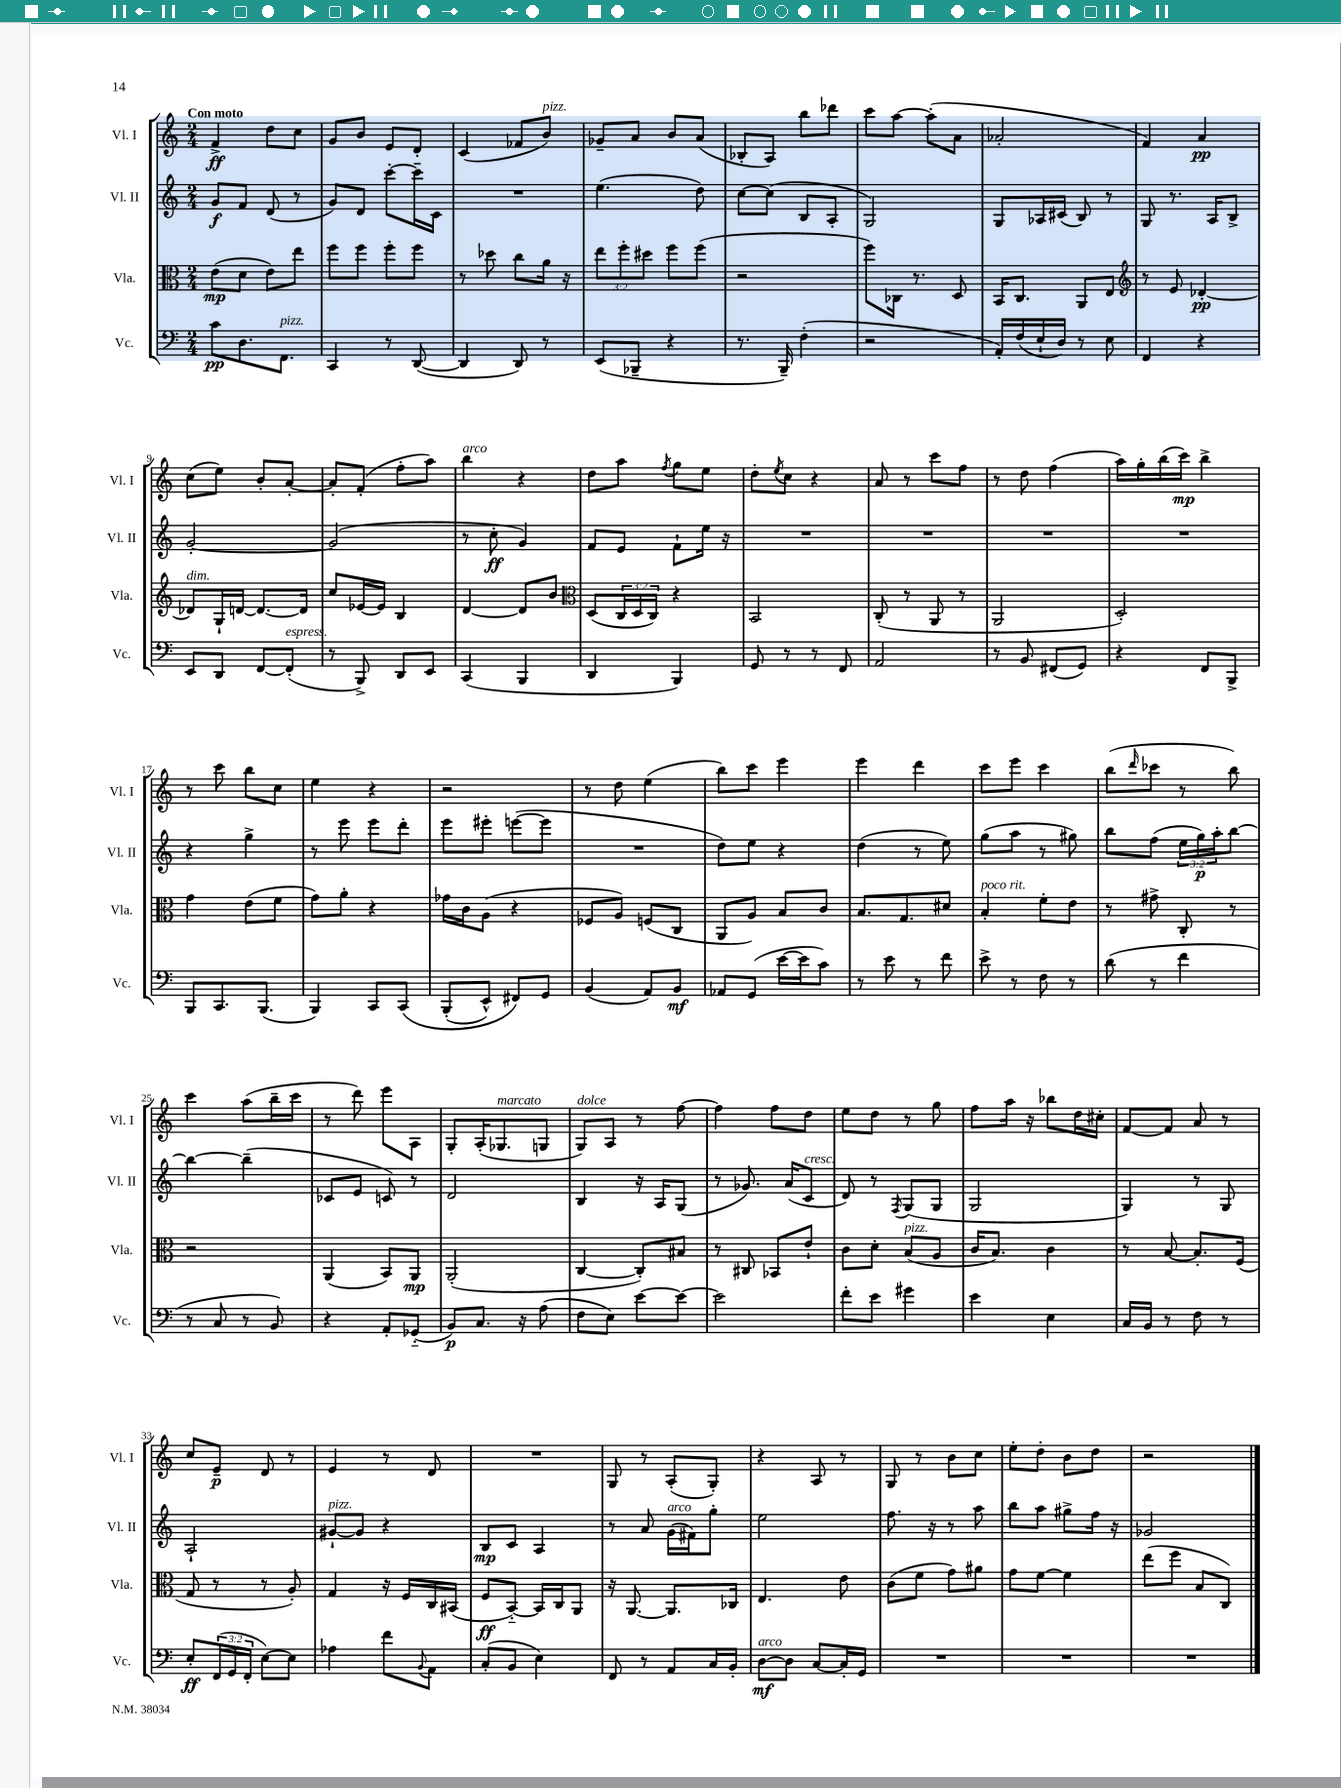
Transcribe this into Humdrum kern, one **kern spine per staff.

**kern	**kern	**kern	**kern
*staff4	*staff3	*staff2	*staff1
*clefF4	*clefC3	*clefG2	*clefG2
*k[]	*k[]	*k[]	*k[]
*M2/4	*M2/4	*M2/4	*M2/4
8c	(8e	8g	4f^
8.D	8d	8f	.
.	8e)	(8d	8dd
8.FF	.	.	.
.	8ee	8r	8cc
=	=	=	=
4CC	8ff	8g)	8g
.	8ff	8d	8b
8r	8ff'	[8ccc'	8e
([8DD	8ff	16ccc~]	8d'
.	.	16c	.
=	=	=	=
4DD]	8r	2r	(4c
.	8dd-	.	.
8DD)	8cc	.	8f-
8r	16a	.	8b)
.	16r	.	.
=	=	=	=
(8EE	12ee	(4.ee	8g-~
.	12ff'	.	.
8BBB-~	.	.	8a
.	12dd#	.	.
4r	8ff	.	8b
.	(8ff	8dd)	(8a
=	=	=	=
8.r	2r	[8cc	8B-'
.	.	(8cc]	8A)
16BBB~)	.	.	.
(4F'	.	8B	8bb
.	.	8A'	8ddd-
=	=	=	=
2r	8ff)	2G)	8ccc
.	16C-	.	[8aa
.	8.r	.	.
.	.	.	(8aa']
.	8D	.	8a
=	=	=	=
16AA')	16BB	8G	2a-'
(16F	8.C	.	.
16E`	.	16A-	.
16D)	.	(16c#	.
8r	8AA	8B)	.
8E	8E	8r	.
=	=	=	=
*	*clefG2	*	*
4FF	8r	8G	4f)
.	8e	8.r	.
4r	[4d-'	.	4a
.	.	16A	.
.	.	8B^	.
=	=	=	=
8EE	8d-]	[2g'	(8cc
8DD	16G`	.	8ee)
.	[16d	.	.
[8FF	8.d_	.	8b'
(8FF']	.	.	[8a'
.	16d]	.	.
=	=	=	=
8r	8cc	(2g]	8a']
8BBB^)	[16e-	.	(8f'
.	16e-]	.	.
8DD	4B	.	8ff'
8EE	.	.	8aa)
=	=	=	=
(4CC	[4d	8r	4bb
.	.	8cc'	.
4BBB	8d]	4g)	4r
.	8b	.	.
=	=	=	=
*	*clefC3	*	*
4DD	(8D	8f	8dd
.	24C	8e	8aa
.	24D	.	.
.	24C)	.	.
.	.	.	8qff
4BBB)	4r	8f`	8gg
.	.	16ee	8ee
.	.	16r	.
=	=	=	=
8GG	2BB	2r	8dd'
.	.	.	8qee
8r	.	.	8cc
8r	.	.	4r
8FF	.	.	.
=	=	=	=
2AA	(8C'	2r	8a
.	8r	.	8r
.	8AA	.	8ccc
.	8r	.	8ff
=	=	=	=
8r	2AA	2r	8r
8BB	.	.	8dd
(8FF#	.	.	(4ff
8GG)	.	.	.
=	=	=	=
4r	2D')	2r	16aa)
.	.	.	16gg'
.	.	.	(16bb
.	.	.	16ccc)
8FF	.	.	4bb^
8BBB^	.	.	.
=	=	=	=
8BBB	4g	4r	8r
8.CC	.	.	8ccc
.	(8e	4gg^	8bb
(8.BBB	.	.	.
.	8f	.	8cc
=	=	=	=
4BBB)	8g)	8r	4ee
.	8a'	8eee	.
8CC	4r	8eee	4r
&(8CC	.	8ddd'	.
=	=	=	=
(8BBB'	16g-	8eee	2r
.	16c	.	.
8EE^^)	(8A	8eee#'	.
8FF#&)	4r	([8eee	.
8GG	.	8eee]	.
=	=	=	=
(4BB	8F-	2r	8r
.	8A)	.	8dd
8AA)	(8F	.	(4ee
8BB	8C	.	.
=	=	=	=
8AA-	8AA	8dd)	8bb)
(8GG	8A)	8ee	8ccc
[16e	8B	4r	4eee
16e]	.	.	.
8c)	8c	.	.
=	=	=	=
8r	8.B	(4dd	4eee
8e	.	.	.
.	8.G	.	.
8r	.	8r	4ddd
8f	8d#	8ee)	.
=	=	=	=
8e^	4B'	(8gg	8ccc
8r	.	8aa	8eee
8F	8f'	8r	4ccc
8r	8e	8gg#)	.
=	=	=	=
(8d	8r	8bb	(8bb
.	.	.	16qqddd
8r	8g#^	(8ff	8ccc-
4f	8C'	24ee	8r
.	.	24gg)	.
.	.	24aa'	.
.	8r	[8bb	8bb)
=	=	=	=
8r	2r	4bb_	4ccc
8C	.	.	.
8r	.	(4bb~]	(8aa
8BB)	.	.	16bb~
.	.	.	16ccc
=	=	=	=
4r	(4AA	8c-	8r
.	.	8e	8ddd)
8AA'	8BB)	8c)	8eee
(8GG-'~	8AA	8r	8A
=	=	=	=
8BB)	(2AA'	2d	8G'
8.C	.	.	(16A'
.	.	.	8.G-
16r	.	.	.
(8A	.	.	8G
=	=	=	=
8F	[4C	4B	8G)
8E)	.	.	8A
[8e	8C'])	16r	8r
.	.	16A	.
8e_	8B#	(8G	[8ff
=	=	=	=
2e]	8r	8r	4ff]
.	8C#	8.g-)	.
.	8BB-	.	8ff
.	.	(16a	.
.	8e`	8c	8dd
=	=	=	=
8f'	8c	8d)	8ee
8e	8d'	8r	8dd
.	.	8qF	.
4g#	(8B	(8G	8r
.	8A	8G	8gg
=	=	=	=
4e	16c	2G	8ff
.	8.B)	.	.
.	.	.	16aa
.	.	.	16r
4E	4c	.	8bb-
.	.	.	16dd
.	.	.	16cc#'
=	=	=	=
16C	8r	4G)	[8f
16BB	.	.	.
8r	[8B	.	8f]
8F	8.B']	8r	8a
8r	.	8G	8r
.	(16F	.	.
=	=	=	=
8E'	8G	2A`	8cc
(24FF	8r	.	8e~
24GG	.	.	.
24FF'	.	.	.
[8E)	8r	.	8d
8E]	8A')	.	8r
=	=	=	=
4A-	4G	[8g#`	4e
.	.	8g#]	.
8f	16r	4r	8r
.	16F	.	.
8qqBB	.	.	.
8AA	16C	.	8d
.	(16BB#	.	.
=	=	=	=
(8C'	8F	8B	2r
8BB	[8BB'~)	8c	.
4E)	16BB]	4A	.
.	16C	.	.
.	8AA	.	.
=	=	=	=
8FF	16r	8r	8G
.	[8.AA	.	.
8r	.	8a	8r
8AA	8.AA]	(16g	(8A'
.	.	16f#)	.
16C	.	8gg'	8G')
16BB'	16C-	.	.
=	=	=	=
[8D	4.E	2ee	4r
8D]	.	.	.
[8C	.	.	8A
16C']	8e	.	8r
16GG	.	.	.
=	=	=	=
2r	(8c	8.ff	8G
.	8f	.	8r
.	.	16r	.
.	8g)	8r	8b
.	8a#	8aa	8cc
=	=	=	=
2r	8g	8bb	8ee'
.	[8f	8aa	8dd'
.	4f]	8gg#^	8b
.	.	16ff	8dd
.	.	16r	.
=	=	=	=
2r	(8ee	2g-	2r
.	8ff	.	.
.	8B	.	.
.	8C)	.	.
==	==	==	==
*-	*-	*-	*-
